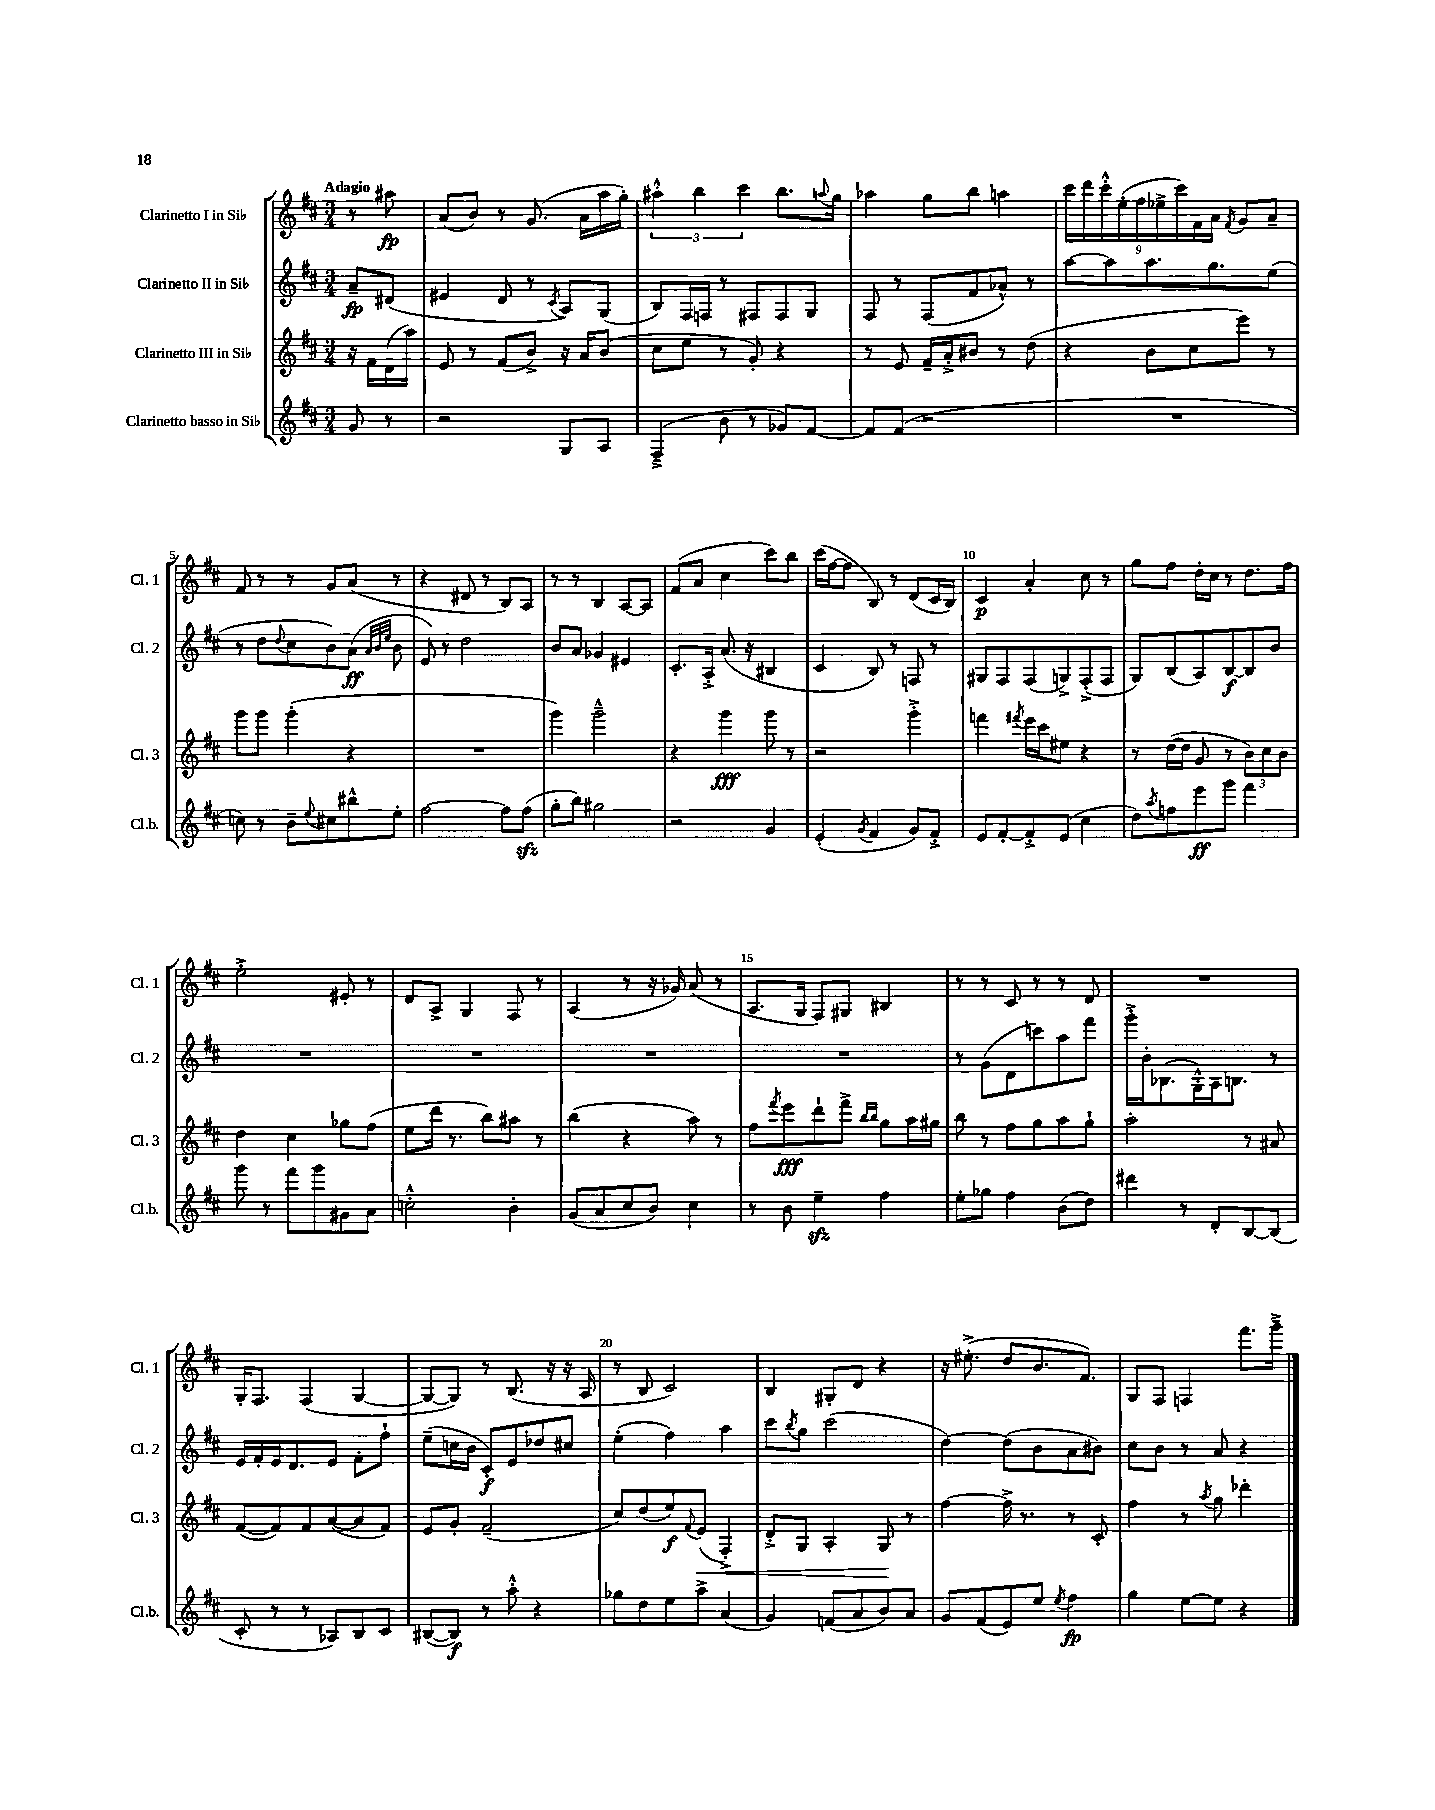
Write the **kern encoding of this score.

**kern	**kern	**kern	**kern
*staff4	*staff3	*staff2	*staff1
*clefG2	*clefG2	*clefG2	*clefG2
*k[f#c#]	*k[f#c#]	*k[f#c#]	*k[f#c#]
*M3/4	*M3/4	*M3/4	*M3/4
8g	16r	8a~	8r
.	16f#	.	.
8r	(16d	(8d#	8aa#
.	16aa)	.	.
=	=	=	=
2r	8e	4e#	(8a
.	8r	.	8b)
.	(8f#	8d	8r
.	8b^)	8r	(8.g
.	.	8qc#	.
8G	16r	8A)	.
.	16a	.	16a
8A	(8b	(8G	16aa
.	.	.	16gg')
=	=	=	=
(4F#~^	8cc#	8B)	6aa#'^^
.	8ee	16F#	.
.	.	.	6bb
.	.	16F	.
8b	8r	8r	.
.	.	.	6ccc#
8r	8g')	8F#	.
8g-)	4r	8F#	8.bb
[8f#	.	8G	.
.	.	.	8qqaa
.	.	.	16gg
=	=	=	=
8f#]	8r	8F#	4aa-
(8f#	8e	8r	.
2r	16f#~	(8F#	8gg
.	16a'^	.	.
.	8b#	8f#	8bb
.	8r	8a-^^)	4aa
.	(8dd	8r	.
=	=	=	=
2.r	4r	[8aa	18ccc#
.	.	.	18ddd
.	.	.	18ccc#'^^
.	.	8aa]	.
.	.	.	(18ee'
.	.	.	18ff#
.	8b	8.aa	.
.	.	.	18ee-^
.	.	.	18ccc#)
.	8cc#	.	.
.	.	.	18f#
.	.	8.gg	.
.	.	.	18a
.	.	.	8qf#
.	8eee)	.	8g
.	8r	(8ee	8a~
=	=	=	=
8cc)	8ggg	8r	8f#
8r	8ggg	8dd	8r
.	.	8qqdd	.
8b~	(4ggg'	8cc#	8r
8qqee	.	.	.
8cc#	.	8b)	8g
8bb#^^	4r	(8a	(8a
.	.	32qqa	.
.	.	32qqb	.
.	.	32qqee	.
8ee'	.	8b	8r
=	=	=	=
[2ff#	2.r	8e)	4r
.	.	8r	.
.	.	2dd	8d#
.	.	.	8r
8ff#]	.	.	8B)
(8ff#	.	.	8A
=	=	=	=
8gg'	4ggg)	8b	8r
8bb)	.	8a	8r
2gg#	2ggg~^^	4g-	4B
.	.	4e#	[8A
.	.	.	8A]
=	=	=	=
2r	4r	8.c#'	(8f#
.	.	.	8a
.	.	16A'^	.
.	4ggg	(8.a	4cc#
.	.	16r	.
4g	8ggg	4B#	8ccc#)
.	8r	.	8bb
=	=	=	=
(4e'	2r	4c#	(16ccc#
.	.	.	[16ff#
.	.	.	8ff#]
8qg	.	.	.
4f#	.	8B)	8B)
.	.	8r	8r
8g)	4ggg'^	8F	(8d
8f#'^	.	8r	16c#
.	.	.	16B)
=	=	=	=
8e	4fff	8G#	4c#
[8f#'	.	8F#	.
.	8qfff#	.	.
8f#'^]	16eee	(8F#	4a'
.	16ccc#	.	.
(8e	8ee#	8G^)	.
4cc#	4r	(8F#'^	8cc#
.	.	8F#	8r
=	=	=	=
8dd)	8r	8G)	8gg
8qaa	.	.	.
8ff	([16dd	(8B	8ff#
.	16dd]	.	.
8eee	8g	8A)	16dd'
.	.	.	16cc#
8ggg	8r	[8B	8r
4fff#	12b)	8B]	8.dd
.	12cc#	.	.
.	.	8b	.
.	12b	.	.
.	.	.	16ff#
=	=	=	=
8ggg	4dd	2.r	2ee'^
8r	.	.	.
8fff#	4cc#	.	.
8ggg	.	.	.
8g#	8gg-	.	8e#'
8a	(8ff#	.	8r
=	=	=	=
2cc'^^	8ee	2.r	8d
.	16ddd	.	8A^
.	8.r	.	.
.	.	.	4G
.	8bb)	.	.
4b'	8aa#	.	8F#
.	8r	.	8r
=	=	=	=
(8g	(4bb	2.r	(4A
8a	.	.	.
8cc#	4r	.	8r
8b)	.	.	16r
.	.	.	16g-)
4cc#	8aa)	.	(8a
.	8r	.	8r
=	=	=	=
8r	8ff#	2.r	8.A
.	8qfff#	.	.
8b	8eee	.	.
.	.	.	16G
4ee~	8ddd`	.	8F#)
.	8fff#^	.	8G#
.	16qqbb	.	.
.	16qqbb	.	.
4ff#	8gg	.	4B#
.	16aa	.	.
.	16gg#	.	.
=	=	=	=
8ee'	8bb	8r	8r
8gg-	8r	(8g	8r
4ff#	8ff#	8d	8c#
.	8gg	8ccc)	8r
(8b	8aa	8aa	8r
8dd)	8gg`	8fff#	8d
=	=	=	=
4ddd#	2aa'	16ggg'^	2.r
.	.	16b'	.
.	.	(8.B-	.
8r	.	.	.
.	.	16G'^^)	.
8d'	.	16A	.
.	.	8.B	.
[8B	8r	.	.
(8B]	8a#	8r	.
=	=	=	=
8c#'	([8f#	16e	16G'
.	.	16f#'	8.F#
8r	8f#])	16e	.
.	.	8.d	.
8r	8f#	.	(4F#
8A-)	([8a	8e	.
8B	8a]	8f#'	[4G
8c#	8f#)	8ff#`	.
=	=	=	=
([8B#	8e	(8ee~	8G_
8B#])	8g'	16cc	8G])
.	.	16b	.
8r	(2f#~	8c#')	8r
8aa'^^	.	8e	(8.B
4r	.	8dd-	.
.	.	.	16r
.	.	8cc#	16r
.	.	.	16A
=	=	=	=
8gg-	8cc#)	(4ee'	8r
8dd	(8dd	.	8B
8ee	8ee)	4ff#)	2c#)
.	8qqf#	.	.
8aa^	(8e	.	.
(4a	4F#'^)	4aa	.
=	=	=	=
4g)	8d'^	8ccc#	4B
.	.	8qbb	.
.	8G	8gg	.
(8f	4A'	(2ccc#	8G#'
8a	.	.	8d
8b)	8G	.	4r
8a	8r	.	.
=	=	=	=
8g	[4ff#	[4dd)	16r
.	.	.	(8.ee#'^
(8f#	.	.	.
8e)	16ff#^]	(8dd]	8dd
.	8.r	.	.
8ee	.	8b	8.b
8qee	.	.	.
4ff#	8r	8a	.
.	.	.	8.f#)
.	8c#'	8b#)	.
=	=	=	=
4gg	4ff#	8cc#	8G
.	.	8b	8F#
[8ee	8r	8r	4F
.	8qaa	.	.
8ee]	8gg	8a	.
4r	4ddd-'	4r	8.fff#
.	.	.	16ggg~^
==	==	==	==
*-	*-	*-	*-
